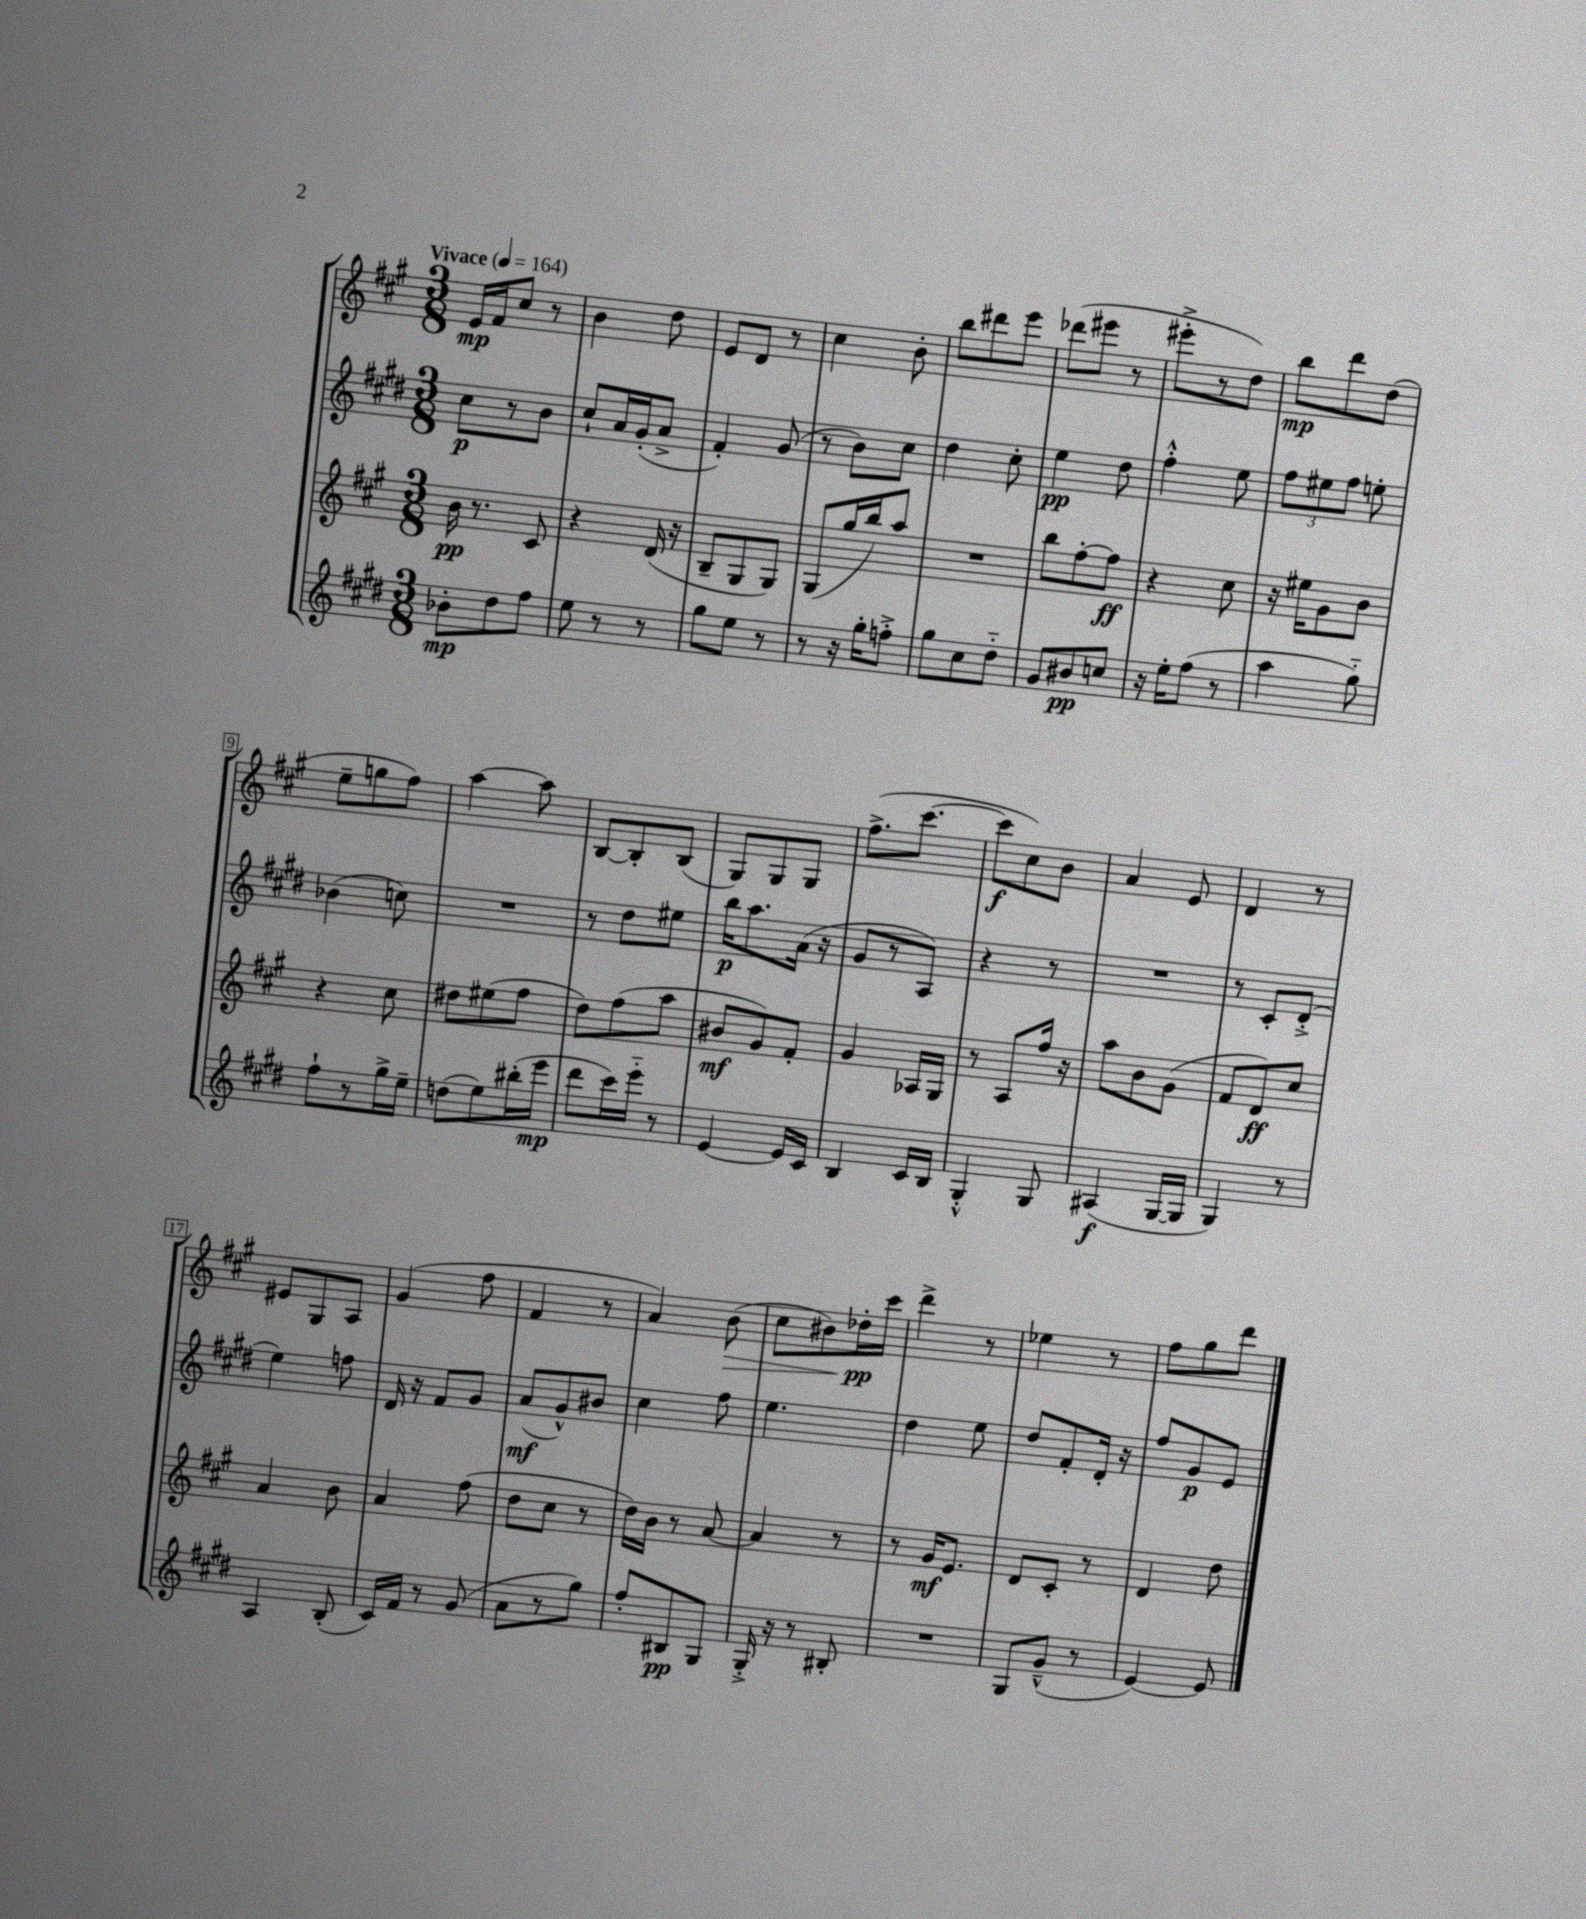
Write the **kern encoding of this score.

**kern	**dynam	**kern	**dynam	**kern	**dynam	**kern	**dynam
*part4	*part4	*part3	*part3	*part2	*part2	*part1	*part1
*staff4	*staff4	*staff3	*staff3	*staff2	*staff2	*staff1	*staff1
*clefG2	*	*clefG2	*	*clefG2	*	*clefG2	*
*k[f#c#g#d#]	*	*k[f#c#g#]	*	*k[f#c#g#d#]	*	*k[f#c#g#]	*
*M3/8	*	*M3/8	*	*M3/8	*	*M3/8	*
*MM164	*	*MM164	*	*MM164	*	*MM164	*
=1	=1	=1	=1	=1	=1	=1	=1
!	!	!	!	!	!	!LO:TX:a:B:t=Vivace	!
8b-X'\L	mp	16b\	pp	8cc#\L	p	16e/LL	mp
.	.	8.r	.	.	.	16f#/J	.
8dd#\	.	.	.	8r	.	8cc#/J	.
8ff#\J	.	8c#/	.	8b\J	.	8r	.
=2	=2	=2	=2	=2	=2	=2	=2
8ee\	.	4r	.	8cc#`/L	.	4b\	.
8r	.	.	.	16a/L	.	.	.
.	.	.	.	(16g#'/J	.	.	.
8r	.	(16d/	.	8a^/J	.	8dd\	.
.	.	16r	.	.	.	.	.
=3	=3	=3	=3	=3	=3	=3	=3
8gg#\L	.	8B~/L	.	4f#'/)	.	8e/L	.
8ee\J	.	8G#/	.	.	.	8d/J	.
8r	.	8G#/J)	.	(8g#/	.	8r	.
=4	=4	=4	=4	=4	=4	=4	=4
8r	.	(8G#/L	.	8r	.	4cc#\	.
16r	.	16gg#/L	.	8b\L)	.	.	.
16gg#'\KL	.	16bb/J)	.	.	.	.	.
8ffn'^\J	.	8aa/J	.	8cc#\J	.	8b'\	.
=5	=5	=5	=5	=5	=5	=5	=5
8gg#\L	.	4.r	.	4dd#\	.	8bb\L	.
8cc#\	.	.	.	.	.	8ddd#X\	.
8dd#\J	.	.	.	8cc#'\	.	8eee\J	.
=6	=6	=6	=6	=6	=6	=6	=6
8g#/L	.	8bb\L	.	4ee\	pp	(8ddd-X\L	.
8b#X/	pp	[8ff#'\	.	.	.	8eee#X\J	.
8ccn/J	.	8ff#\J]	ff	8dd#\	.	8r	.
=7	=7	=7	=7	=7	=7	=7	=7
16r	.	4r	.	4ff#'^^\	.	8eee#X'^\L	.
16ee'\KL	.	.	.	.	.	.	.
(8ff#\J	.	.	.	.	.	8r	.
8r	.	8cc#\	.	8ee\	.	8dd\J)	.
=8	=8	=8	=8	=8	=8	=8	=8
4aa\	.	16r	.	12ff#\L	.	8bb\L	mp
.	.	16ee#X\KL	.	.	.	.	.
.	.	.	.	12ee#X\	.	.	.
.	.	8g#\	.	.	.	8ddd\	.
.	.	.	.	12ff#\J	.	.	.
8gg#\)	.	8b\J	.	8een'\	.	(8dd\J	.
!!LO:LB:g=z
=9	=9	=9	=9	=9	=9	=9	=9
8ff#`\L	.	4r	.	(4b-X\	.	8ee~\L	.
8r	.	.	.	.	.	8ggn\	.
16gg#^\L	.	8cc#\	.	8ccn\)	.	8ff#\J)	.
16ee~\JJ	.	.	.	.	.	.	.
=10	=10	=10	=10	=10	=10	=10	=10
(8ddn\L	.	8dd#X\L	.	4.r	.	[4aa\	.
8ee\)	.	(8ee#X\	.	.	.	.	.
(16bb#X'\L	.	8ff#\J	.	.	.	8aa\]	.
16eee\JJ	mp	.	.	.	.	.	.
=11	=11	=11	=11	=11	=11	=11	=11
8ddd#\L	.	8dd\L)	.	8r	.	[8B/L	.
16ccc#\L)	.	(8ff#\	.	8dd#\L	.	8B'/]	.
16eee\JJ	.	.	.	.	.	.	.
8r	.	8aa\J	.	8ee#X\J	.	(8B/J	.
=12	=12	=12	=12	=12	=12	=12	=12
[4e/	.	8b#X/L	mf	16bb\KL	p	8G#/L)	.
.	.	.	.	8.aa\	.	.	.
.	.	8g#/)	.	.	.	8G#/	.
16e/LL]	.	8f#'/J	.	(16a\Jk	.	8G#/J	.
16c#/JJ	.	.	.	16r	.	.	.
=13	=13	=13	=13	=13	=13	=13	=13
4B/	.	4g#/	.	8g#/L	.	(8.ff#^\L	.
.	.	.	.	8r	.	.	.
.	.	.	.	.	.	[8.ccc#\J	.
16c#/LL	.	16A-X/LL	.	8A/J)	.	.	.
16B/JJ	.	16G#/JJ	.	.	.	.	.
=14	=14	=14	=14	=14	=14	=14	=14
4G#'^^/	.	8r	.	4r	.	8ccc#\L]	f
.	.	8A/L	.	.	.	8cc#\)	.
8G#/	.	16ff#/Jk	.	8r	.	8b\J	.
.	.	16r	.	.	.	.	.
=15	=15	=15	=15	=15	=15	=15	=15
(4A#X/	f	8aa\L	.	4.r	.	4a/	.
.	.	8b\	.	.	.	.	.
[16G#/LL	.	(8g#\J	.	.	.	8e/	.
16G#/JJ]	.	.	.	.	.	.	.
=16	=16	=16	=16	=16	=16	=16	=16
4G#/)	.	8f#/L	.	8r	.	4d/	.
.	.	8d/)	ff	8c#'/L	.	.	.
8r	.	8cc#/J	.	(8d#'^/J	.	8r	.
!!LO:LB:g=z
=17	=17	=17	=17	=17	=17	=17	=17
4A/	.	4a/	.	4ee\)	.	8e#X/L	.
.	.	.	.	.	.	8G#/	.
(8B'/	.	8b\	.	8ffn\	.	8A/J	.
=18	=18	=18	=18	=18	=18	=18	=18
16c#/LL)	.	4a/	.	16d#/	.	(4g#/	.
16f#/JJ	.	.	.	16r	.	.	.
8r	.	.	.	8f#/L	.	.	.
(8g#/	.	(8ff#\	.	8g#/J	.	8ff#\	.
=19	=19	=19	=19	=19	=19	=19	=19
8a\L	.	8dd\L	.	(8a/L	mf	4f#/	.
8r	.	8cc#\J	.	8g#^^/)	.	.	.
8gg#\J)	.	8r	.	8b#X/J	.	8r	.
=20	=20	=20	=20	=20	=20	=20	=20
8ff#'/L	.	16dd\LL)	.	4cc#\	.	4a/)	.
.	.	16b\JJ	.	.	.	.	.
8B#X/	pp	8r	.	.	.	.	.
!	!	!	!	!	!	!	!LO:HP:b
8G#/J	.	[8a/	.	8ff#\	.	(8b\	>
=21	=21	=21	=21	=21	=21	=21	=21
16G#'^/	.	4a/]	.	4.ee\	.	8cc#\L	.
16r	.	.	.	.	.	.	.
8r	.	.	.	.	.	8b#X\)	.
8B#X'/	.	8r	.	.	.	16dd-X'\L	pp
.	.	.	.	.	.	16ccc#\JJ	]
=22	=22	=22	=22	=22	=22	=22	=22
4.r	.	8r	.	4dd#\	.	4ddd^\	.
.	.	16g#/KL	mf	.	.	.	.
.	.	8.e/J	.	.	.	.	.
.	.	.	.	8ee\	.	8r	.
=23	=23	=23	=23	=23	=23	=23	=23
8G#/L	.	8d/L	.	8dd#/L	.	4ee-X\	.
(8g#~^^/J	.	8c#'/J	.	8f#'/	.	.	.
8r	.	8r	.	16d#'/Jk	.	8r	.
.	.	.	.	16r	.	.	.
=24	=24	=24	=24	=24	=24	=24	=24
[4e/)	.	4d/	.	8ff#/L	.	8ff#\L	.
.	.	.	.	8g#/	p	8gg#\	.
8e/]	.	8dd\	.	8e/J	.	8ddd\J	.
==	==	==	==	==	==	==	==
*-	*-	*-	*-	*-	*-	*-	*-
